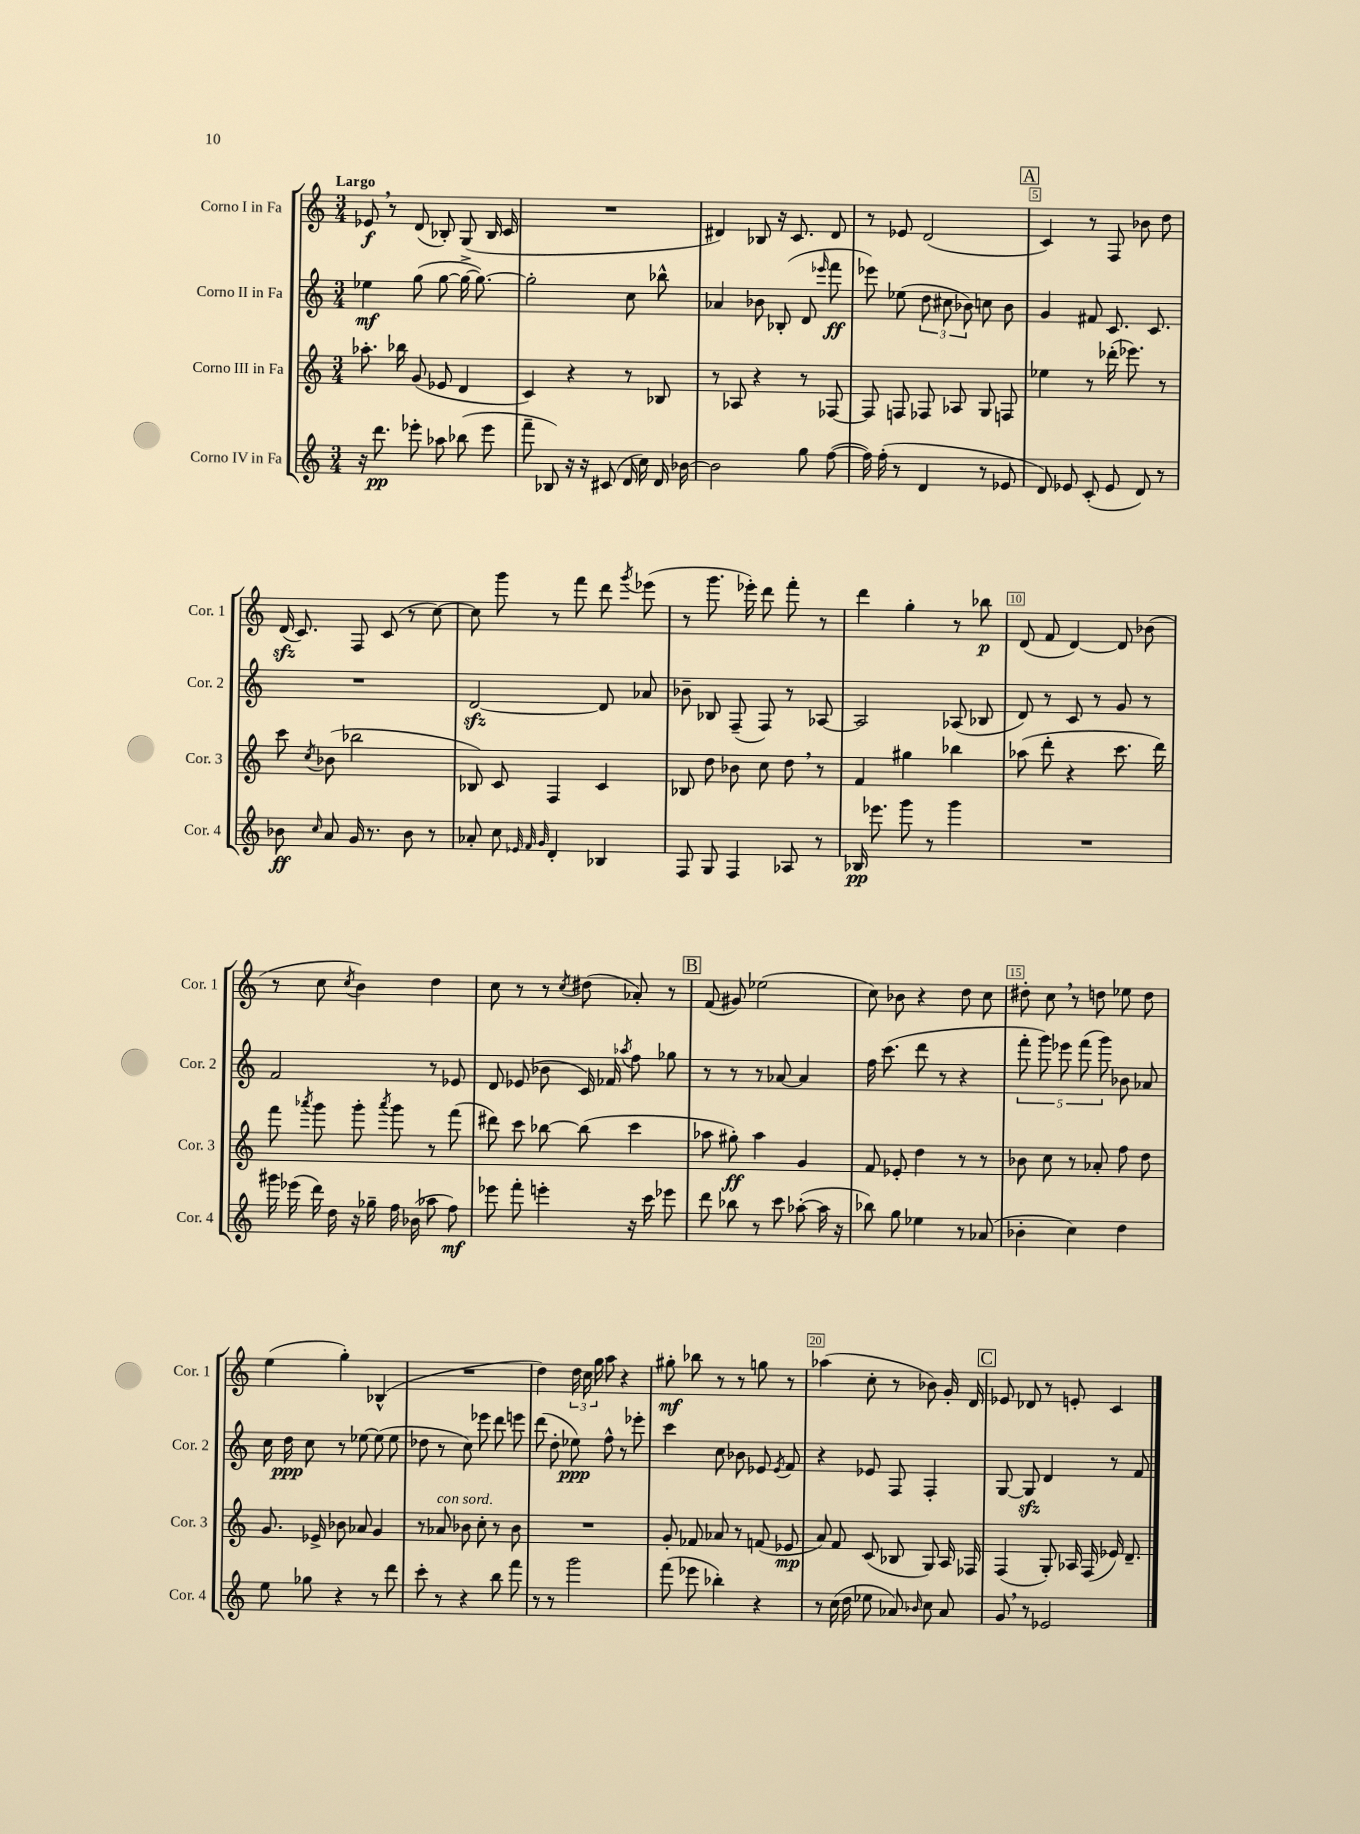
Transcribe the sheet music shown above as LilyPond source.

<<
\new StaffGroup <<
\new Staff = "s0" \with { instrumentName = "Corno I in Fa" shortInstrumentName = "Cor. 1" } {
    \clef treble \key c \major \numericTimeSignature \time 3/4 \tempo "Largo"
    \autoBeamOff ees'8\f \breathe r8 d'8( bes8-.) g8( bes16 c'16 |
    R2. |
    dis'4) bes8 r16 c'8. dis'8 |
    r8 ees'8 d'2( |
    \mark \markup { \box "A" } c'4) r8 f8 bes'8 d''8 |
    d'16\sfz( c'8.) f8 c'8( r8 c''8~) |
    c''8 g'''8 r8 f'''8 d'''8 \acciaccatura { g'''8 } ees'''8( |
    r8 g'''8. ees'''16-.) d'''8 f'''8-. r8 |
    d'''4 g''4-. r8 bes''8\p |
    d'8( f'8 d'4~) d'8 bes'8( |
    r8 c''8 \acciaccatura { c''8 } b'4) d''4 |
    c''8 r8 r8 \acciaccatura { c''8 } dis''8( aes'8-.) r8 |
    \mark \markup { \box "B" } f'8( gis'8) ees''2( |
    c''8) bes'8 r4 d''8 c''8 |
    dis''8-. c''8 \breathe r8 d''8 ees''8 d''8 |
    e''4( g''4-.) bes4-^( |
    R2. |
    d''4) \tuplet 3/2 { d''16 c''16 g''16 } a''8 r4 |
    gis''8-.\mf bes''8 r8 r8 g''8 r8 |
    aes''4( c''8-. r8 bes'8) g'16-. d'16 |
    \mark \markup { \box "C" } ees'8 des'8 r8 e'8-. c'4 \bar "|." |
}
\new Staff = "s1" \with { instrumentName = "Corno II in Fa" shortInstrumentName = "Cor. 2" } {
    \clef treble \key c \major \numericTimeSignature \time 3/4
    \autoBeamOff ees''4\mf g''8( g''8~ g''16~-> g''8.~) |
    g''2-. c''8 bes''8-^ |
    aes'4 bes'8 bes8-.( d'8 \grace { ees'''16 } f'''8\ff |
    ees'''8) ees''8( \tuplet 3/2 { d''8 cis''8 bes'8) } c''8 bes'8 |
    \mark \markup { \box "A" } g'4 fis'8 c'8. c'8. |
    R2. |
    d'2~\sfz d'8 aes'8 |
    bes'8-- bes8 f8--( f8) r8 aes8~ |
    aes2 aes8( bes8 |
    d'8) r8 c'8 r8 g'8 r8 |
    f'2 r8 ees'8 |
    d'8 ees'8( bes'8 c'16) fes'16 \acciaccatura { aes''8 } f''8 ges''8 |
    \mark \markup { \box "B" } r8 r8 r8 aes'8~ aes'4 |
    f''16 c'''8.( d'''8 r8 r4 |
    \tuplet 5/4 { f'''8-. g'''8) ees'''8 f'''8( g'''8) } bes'8 aes'8 |
    c''16 d''16\ppp c''8 r8 ees''8~ ees''8( ees''8 |
    des''8 r8 c''8) ees'''8 d'''8 e'''8 |
    d'''8( d''8-. ees''8\ppp) f''8-^ r8 ees'''8-. |
    c'''4 c''8 bes'8 ees'8 \acciaccatura { ees'8 } f'8 |
    r4 ees'8 f8 f4-. |
    \mark \markup { \box "C" } g8~ g8\sfz d'4 r8 f'8 \bar "|." |
}
\new Staff = "s2" \with { instrumentName = "Corno III in Fa" shortInstrumentName = "Cor. 3" } {
    \clef treble \key c \major \numericTimeSignature \time 3/4
    \autoBeamOff aes''8.-. bes''16 g'8( ees'8 d'4 |
    c'4) r4 r8 bes8 |
    r8 aes8 r4 r8 fes8~ |
    fes8 f8 fes8 aes8 g8 f8 |
    \mark \markup { \box "A" } ees''4 r8 des'''16-.( ees'''8.) r8 |
    c'''8 \acciaccatura { c''8 } bes'8( bes''2 |
    bes8) c'8 f4 c'4 |
    bes8 d''8 bes'8 c''8 d''8 \breathe r8 |
    f'4 gis''4 bes''4 |
    aes''8( d'''8-. r4 c'''8. d'''16) |
    f'''8 \acciaccatura { aes'''8 } g'''8 g'''8-. \acciaccatura { aes'''8 } g'''8 r8 f'''8( |
    dis'''8) c'''8 bes''8~ bes''8( c'''4 |
    \mark \markup { \box "B" } aes''8 gis''8-.\ff) aes''4 g'4 |
    f'8 ees'8-. d''4 r8 r8 |
    bes'8 c''8 r8 aes'8-. f''8 d''8 |
    g'8. ees'16-> bes'8 aes'8 g'4 |
    r8 aes'8^\markup { \italic "con sord." } bes'8 c''8-. r8 bes'8 |
    R2. |
    g'8-. fes'8 aes'8 r8 f'8( ees'8\mp |
    a'8) f'8 c'8( bes8 g8) a16 fes16 |
    \mark \markup { \box "C" } f4( g8-.) aes16 f16( ees'16) d'8.-- \bar "|." |
}
\new Staff = "s3" \with { instrumentName = "Corno IV in Fa" shortInstrumentName = "Cor. 4" } {
    \clef treble \key c \major \numericTimeSignature \time 3/4
    \autoBeamOff r16 d'''8.\pp ees'''8-. aes''8 bes''8( ees'''8 |
    f'''8-- bes8) r16 r16 cis'8( d'16 c''16) d'16 bes'16~ |
    bes'2 g''8 f''8~( |
    f''16) f''16-.( r8 d'4 r8 ees'8 |
    \mark \markup { \box "A" } d'8) ees'8 c'8-.( ees'8 d'8) r8 |
    bes'8\ff \grace { c''16 } a'8 g'16 r8. bes'8 r8 |
    aes'8-. c''8 \grace { ees'32 f'32 g'32 } d'4-. bes4 |
    f8 g8 f4 aes8 r8 |
    bes16\pp ees'''8. g'''8 r8 g'''4 |
    R2. |
    gis'''16 ees'''16( d'''16) d''16 r16 ges''16-- f''16 bes'16( aes''8 f''8\mf) |
    ees'''8 f'''8-. e'''4-. r16 c'''16 ees'''8 |
    \mark \markup { \box "B" } d'''8 bes''8 r8 c'''8 aes''8~-.( aes''16 r16 |
    bes''8) g''8 ees''4 r8 aes'8( |
    bes'4-. c''4) d''4 |
    e''8 ges''8 r4 r8 d'''8 |
    c'''8-. r8 r4 b''8 f'''8 |
    r8 r8 g'''2 |
    f'''8( ees'''8 bes''4-.) r4 |
    r8 c''16( d''16 ees''8 aes'8) \grace { bes'16 } c''8 aes'8 |
    \mark \markup { \box "C" } g'8 \breathe r8 ees'2 \bar "|." |
}
>>
>>
\layout { \context { \Score \override BarNumber.break-visibility = ##(#f #t #t) barNumberVisibility = #(every-nth-bar-number-visible 5) \override BarNumber.stencil = #(make-stencil-boxer 0.1 0.3 ly:text-interface::print) } }
